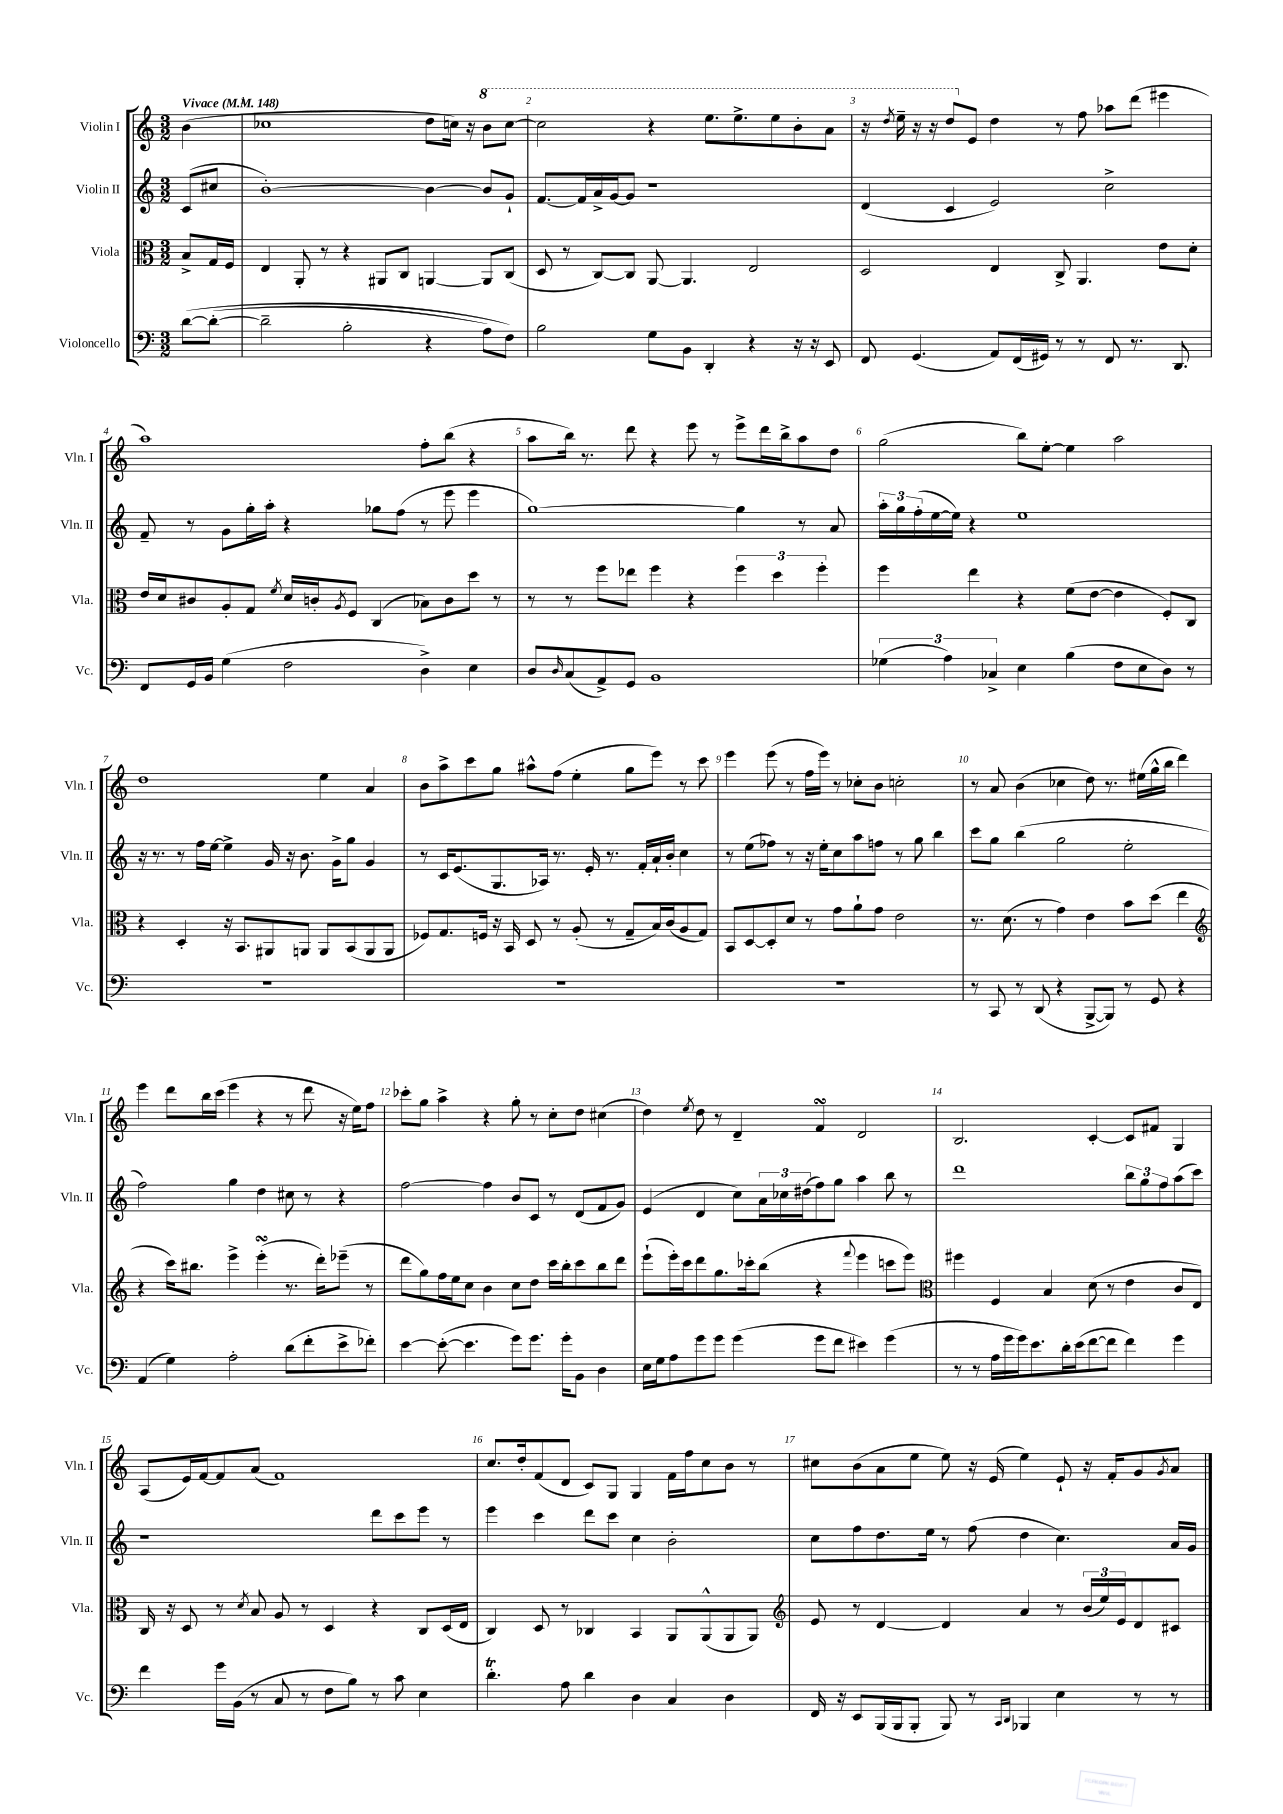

**kern	**kern	**kern	**kern
*staff4	*staff3	*staff2	*staff1
*clefF4	*clefC3	*clefG2	*clefG2
*k[]	*k[]	*k[]	*k[]
*M3/2	*M3/2	*M3/2	*M3/2
*MM148	*MM148	*MM148	*MM148
&([8d	8B^	(8c	(4b
(8d'_	16G	8cc#	.
.	16F	.	.
=	=	=	=
2d~]	4E	[1b')	1cc-
.	8AA'	.	.
.	8r	.	.
2B'	4r	.	.
.	8AA#	.	.
.	8C	.	.
4r	[4AA	4b_	8dd
.	.	.	16cc)
.	.	.	16r
8A)	8AA]	8b]	8bb
8F&)	(8C	8g`	[8ccc
=	=	=	=
2B	8D	[8.f	2ccc]
.	8r	.	.
.	.	16f]	.
.	[8C)	16a^	.
.	.	[16g	.
.	8C]	8g]	.
8G	[8AA	1r	4r
8BB	4.AA]	.	.
4DD'	.	.	8.eee
.	.	.	8.eee^
4r	2E	.	.
.	.	.	8eee
16r	.	.	8bb'
16r	.	.	.
8EE	.	.	8aa
=	=	=	=
8FF	2D	(4d	16r
.	.	.	8qddd
.	.	.	16eee~
(4.GG	.	.	16r
.	.	.	16r
.	.	4c	8ddd
.	.	.	8e
8AA)	4E	2e)	4dd
(16FF	.	.	.
16GG#)	.	.	.
8r	8C^	.	8r
8r	4.AA	.	8ff
8FF	.	2cc^	8aa-
8.r	.	.	(8ddd
.	8e	.	4eee#
8.DD	.	.	.
.	8d'	.	.
=	=	=	=
8FF	16e	8f~	1aa)
.	16d	.	.
16GG	8c#	8r	.
16BB	.	.	.
(4G	8A'	8g	.
.	8G	16gg'	.
.	.	16aa'	.
.	8qf	.	.
2F	16d	4r	.
.	16c'	.	.
.	8qA	.	.
.	8F	.	.
.	(4C	8gg-	.
.	.	(8ff	.
4D^)	8B-)	8r	8ff'
.	8c	8eee	(8bb
4E	8dd	4eee	4r
.	8r	.	.
=	=	=	=
8D	8r	[1gg)	8aa
16qqD	.	.	.
(8C	8r	.	16bb)
.	.	.	8.r
8AA^)	8ff	.	.
8GG	8ee-	.	8ddd
1BB	4ff	.	4r
.	4r	.	8eee
.	.	.	8r
.	6ff	4gg]	8eee^
.	.	.	16ddd
.	6dd	.	.
.	.	.	16bb^
.	.	8r	8aa
.	6ff'	.	.
.	.	8a	8dd
=	=	=	=
(6G-	4ff	24aa'	(2gg
.	.	24gg	.
.	.	(24ff'	.
.	.	[16ee	.
6A)	.	.	.
.	.	16ee])	.
.	4ee	4r	.
6C-^	.	.	.
4E	4r	1ee	8bb)
.	.	.	[8ee'
(4B	(8f	.	4ee]
.	[8e	.	.
8F	4e]	.	2aa
8E	.	.	.
8D)	8F')	.	.
8r	8C	.	.
=	=	=	=
1.r	4r	16r	1dd
.	.	8.r	.
.	4D'	8r	.
.	.	16ff	.
.	.	[16ee	.
.	16r	4ee^]	.
.	8.BB	.	.
.	8AA#	16g	.
.	.	16r	.
.	8AA	8.b	.
.	8AA	.	4ee
.	.	16g^	.
.	(8BB	8gg	.
.	8AA	4g	4a
.	8AA	.	.
=	=	=	=
1.r	8F-)	8r	8b
.	8.G	16c	8aa^
.	.	(8.e	.
.	.	.	8ccc
.	16F	.	.
.	16r	8.G	8gg
.	16BB	.	.
.	8D	.	8aa#^^
.	.	16A-)	.
.	8r	8.r	(8ff
.	(8A'	.	4ee'
.	.	16e'	.
.	8r	8.r	.
.	8G~	.	8gg
.	.	16f'	.
.	16B)	16a`	8eee)
.	(16c	16b'	.
.	8A	4cc	8r
.	8G)	.	8ccc
=	=	=	=
1.r	8BB	8r	4eee
.	[8D	(8ee	.
.	8D']	8ff-)	(8eee
.	8d	8r	8r
.	8r	16r	16ff
.	.	16ee'	16eee)
.	8g	8cc	8r
.	8a`	8aa	8cc-'
.	8g	8ff	8b
.	2e	8r	2cc'
.	.	8gg	.
.	.	4bb	.
=	=	=	=
8r	8.r	8ccc	8r
8CC	.	8gg	8a
.	(8.d	.	.
8r	.	(4bb	(4b
(8DD	8r	.	.
4r	4g)	2gg	4cc-
[8BBB^	4e	.	8dd)
8BBB])	.	.	8.r
8r	8b	2ee'	.
.	.	.	(16ee#
8GG	(8dd	.	16gg^^
.	.	.	16bb
4r	4ee	.	4ddd)
=	=	=	=
*	*clefG2	*	*
(4AA	4r	2ff)	4eee
4G)	16ccc)	.	8ddd
.	8.bb#	.	.
.	.	.	16bb
.	.	.	(16ccc
2A'	4eee^	4gg	4eee
.	(4eee'	4dd	4r
(8d	8.r	8cc#	8r
8f'	.	8r	8ddd
.	16ddd')	.	.
8e^	(8eee-~	4r	16r
.	.	.	16ee)
8f-')	8r	.	8ff
=	=	=	=
[4e	8ddd	[2ff	8ccc-'
.	8gg)	.	8gg
(8e'_	16ff	.	4aa^
.	16ee	.	.
4.e]	8cc	.	.
.	4b	4ff]	4r
8g)	8cc	8b	8gg'
8.g	8dd	8c	8r
.	16ccc	8r	8cc'
16g'	16bb'	.	.
8BB	8ccc	(8d	8dd
4D	8bb	8f	(4cc#
.	8ddd	8g)	.
=	=	=	=
16E	(8eee`	(4e	4dd)
16G	.	.	.
8A	16eee')	.	.
.	16ccc	.	.
.	.	.	8qee
8g	8ddd	4d	8dd
8g	8.gg	.	8r
(4g	.	8cc)	4d~
.	16ccc-'	.	.
.	(8bb	24a	.
.	.	24cc-	.
.	.	(24dd#	.
8g	4r	8ff)	4f
8f	.	8gg	.
.	8qqfff	.	.
4e#)	4eee	4aa	2d
(4g	8ccc	8bb	.
.	8eee)	8r	.
=	=	=	=
*	*clefC3	*	*
8r	4ff#	1ddd	2.B
8r	.	.	.
16A	4F	.	.
16g	.	.	.
16g)	.	.	.
8.e	.	.	.
.	4B	.	.
16d'	.	.	.
(16e	.	.	.
[8f	(8d	.	[4c'
8f]	8r	.	.
4f)	4e	12bb	8c]
.	.	12gg	.
.	.	.	8f#
.	.	12ff	.
4g	8c	(8aa	4G
.	8E)	8ccc)	.
=	=	=	=
4f	16C	1r	(8A
.	16r	.	.
.	8D	.	16e)
.	.	.	[16f
16g	8r	.	8f]
(16BB	.	.	.
.	8qd	.	.
8r	8B	.	(8a
8C	8A	.	1f)
8r	8r	.	.
8F	4D	.	.
8B)	.	.	.
8r	4r	8ddd	.
8c	.	8ccc	.
4E	8C	8eee	.
.	(16D	8r	.
.	16E	.	.
=	=	=	=
4.d'	4C)	4eee	8.cc
.	.	.	16dd'
.	8D	4ccc	(8f
8A	8r	.	8d
4d	4C-	8ddd	8c)
.	.	8ccc	8G
4D	4BB	4cc	4G
4C	8AA	2b'	16f
.	.	.	16ff
.	(8AA^^	.	8cc
4D	8AA	.	8b
.	8AA)	.	8r
=	=	=	=
*	*clefG2	*	*
16FF	8e	8cc	8cc#
16r	.	.	.
8EE	8r	8ff	(8b
(16BBB	[4d	8.dd	8a
16BBB	.	.	.
8BBB'	.	.	8ee
.	.	16ee	.
8BBB)	4d]	8r	8ee)
8r	.	(8ff	16r
.	.	.	(16e
16qqCC	.	.	.
16qqDD	.	.	.
4BBB-	4a	4dd	4ee)
4E	8r	4.cc)	8e`
.	(24b	.	16r
.	24ee)	.	.
.	.	.	16f'
.	24e	.	.
8r	8d	.	8g
.	.	.	8qg
8r	8c#	16a	8a
.	.	16g	.
==	==	==	==
*-	*-	*-	*-
